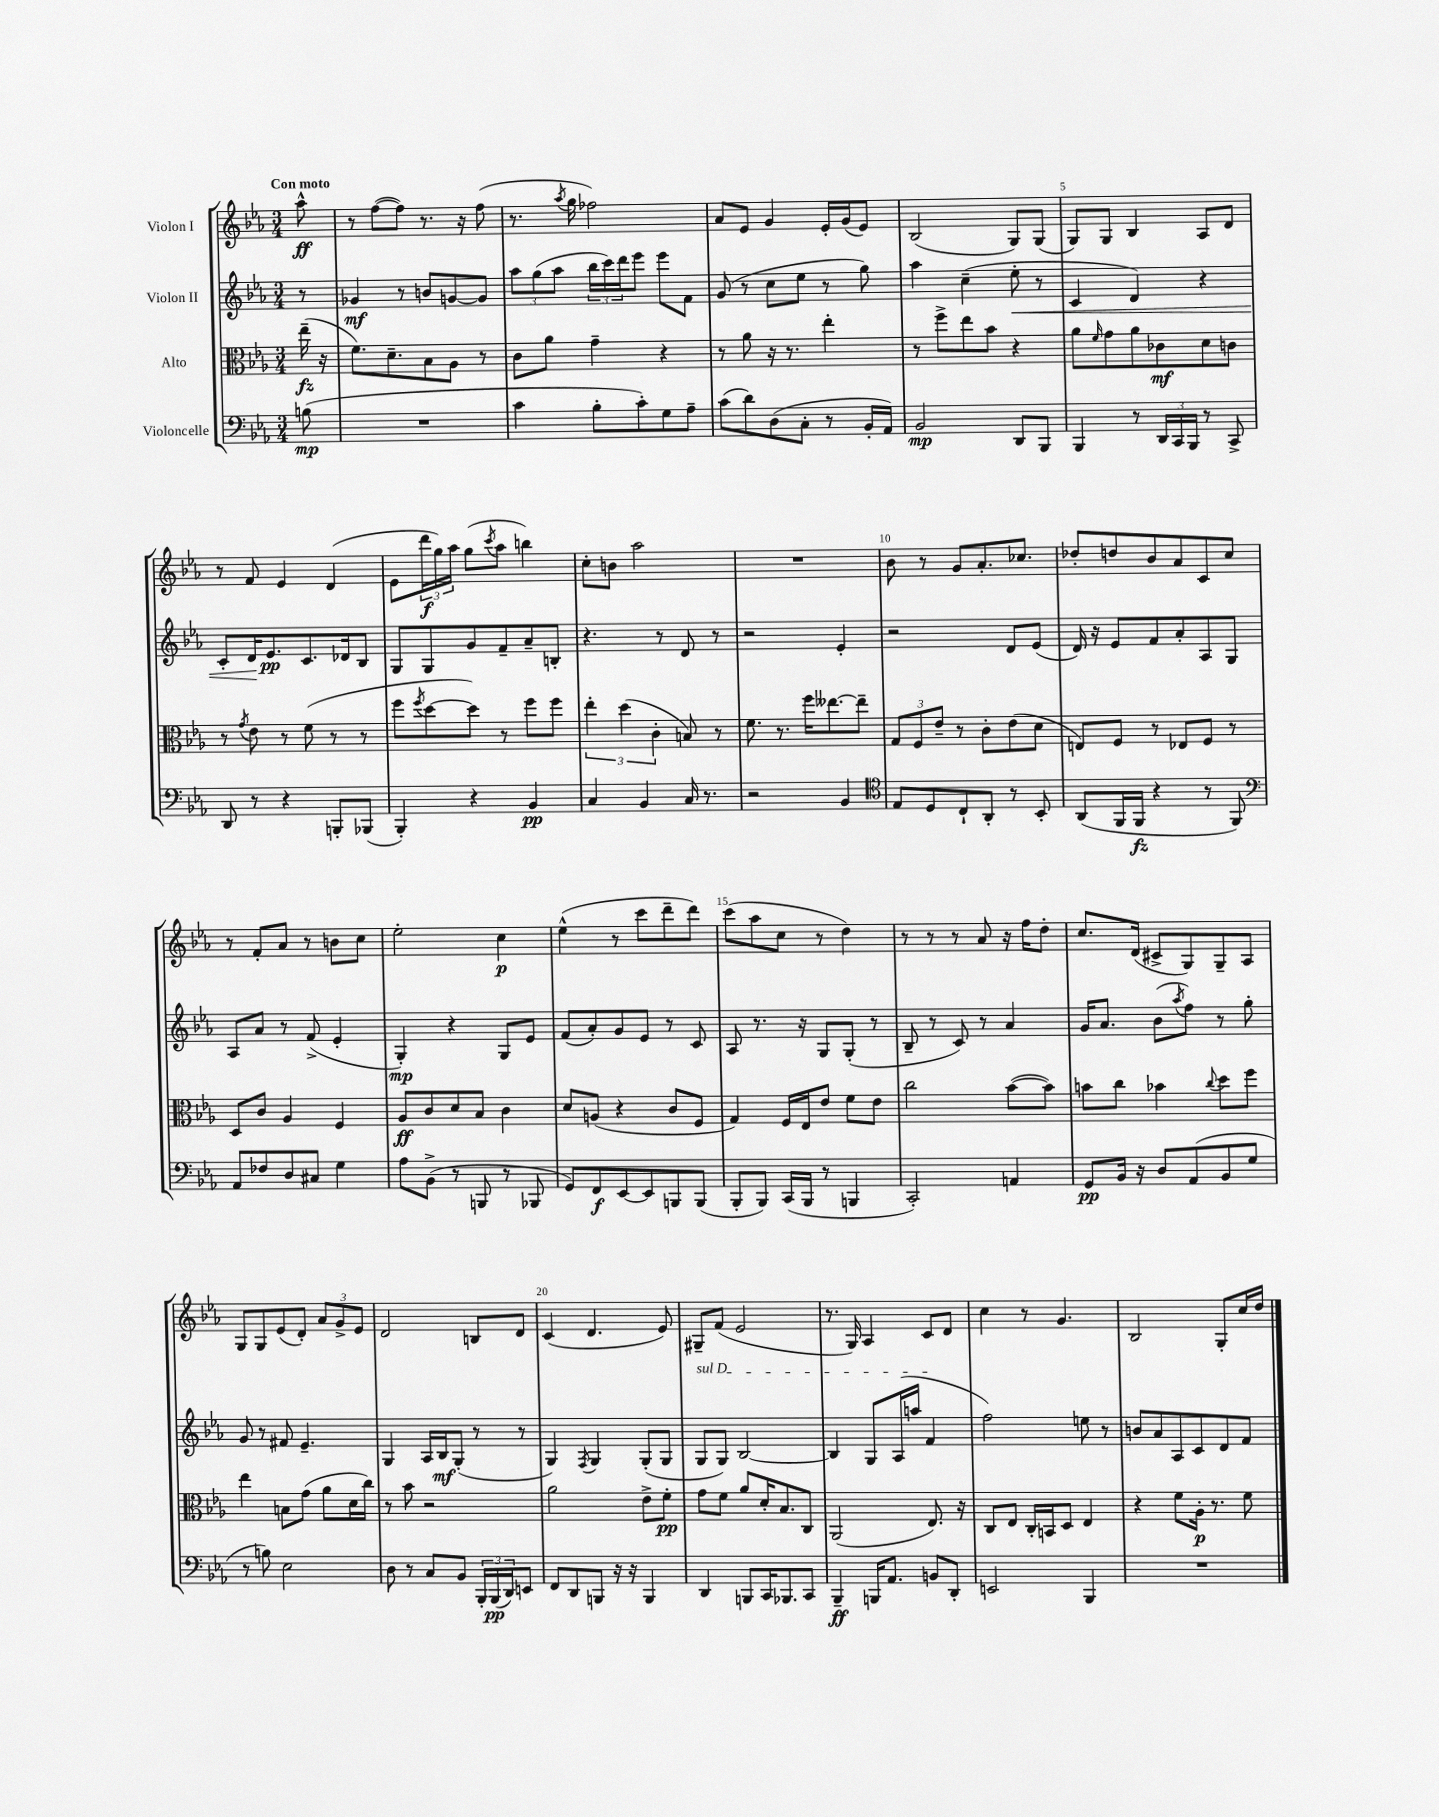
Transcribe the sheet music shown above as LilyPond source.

<<
\new StaffGroup <<
\new Staff = "s0" \with { instrumentName = "Violon I" } {
    \clef treble \key ees \major \numericTimeSignature \time 3/4 \partial 8 \tempo "Con moto"
    aes''8-^\ff |
    r8 f''8~( f''8) r8. r16 f''8( |
    r8. \acciaccatura { aes''8 } g''16 fes''2) |
    aes'8 ees'8 g'4 ees'16-. g'16( ees'8) |
    bes2( g8) g8( |
    g8) g8 bes4 aes8 d'8 |
    r8 f'8 ees'4 d'4( |
    ees'8 \tuplet 3/2 { d'''16\f g''16) aes''16 } g''8( \acciaccatura { c'''8 } aes''8 b''4) |
    c''8-. b'8 aes''2 |
    R2. |
    bes'8 r8 g'8 aes'8.-. ces''8. |
    des''8-. d''8 bes'8 aes'8 c'8 c''8 |
    r8 f'8-. aes'8 r8 b'8 c''8 |
    ees''2-. c''4\p |
    ees''4-^( r8 c'''8 d'''8-- d'''8) |
    c'''8( aes''8 c''8 r8 d''4) |
    r8 r8 r8 aes'8 r16 f''16 d''8-. |
    c''8. d'16( cis'8-> g8) g8-- aes8 |
    g8 g8 ees'8( d'8-.) \tuplet 3/2 { aes'8 g'8-> ees'8 } |
    d'2 b8 d'8 |
    c'4( d'4. ees'8) |
    gis8-- f'8( ees'2 |
    r8. g16) aes4 c'8 d'8 |
    c''4 r8 g'4. |
    bes2 g8-. c''16 d''16 \bar "|." |
}
\new Staff = "s1" \with { instrumentName = "Violon II" } {
    \clef treble \key ees \major \numericTimeSignature \time 3/4 \partial 8
    r8 |
    ges'4\mf r8 b'8 g'8~ g'8 |
    \tuplet 3/2 { aes''8 g''8( aes''8 } \tuplet 3/2 { bes''16 c'''16) d'''16 } ees'''8 ees'''8 f'8 |
    g'8( r8 c''8 ees''8 r8 g''8) |
    aes''4 c''4--( ees''8-.\< r8 |
    c'4 d'4) r4 |
    c'8-. d'16\! ees'8.\pp c'8. des'16 bes8 |
    g8 g8 g'8 f'8-- aes'8-- b8-. |
    r4. r8 d'8 r8 |
    r2 ees'4-. |
    r2 d'8 ees'8( |
    d'16) r16 ees'8 f'8 aes'8-. aes8 g8 |
    aes8 aes'8 r8 f'8->( ees'4-. |
    g4-.\mp) r4 g8 ees'8 |
    f'8( aes'8-.) g'8 ees'8 r8 c'8 |
    aes8 r8. r16 g8 g8-.( r8 |
    bes8-- r8 c'8) r8 aes'4 |
    g'16 aes'8. bes'8( \acciaccatura { aes''8 } f''8) r8 g''8-. |
    g'8 r8 fis'8 ees'4.-- |
    g4 aes16 bes16\mf g8-.( r8 r8 |
    g4) \acciaccatura { f8 } g4 g8-.( g8 |
    \once \override TextSpanner.bound-details.left.text = \markup { \italic "sul D" } g8\startTextSpan g8) bes2~ |
    bes4 g8 aes16( a''16 f'4\stopTextSpan |
    f''2) e''8 r8 |
    b'8 aes'8 aes8 c'8 d'8 f'8 \bar "|." |
}
\new Staff = "s2" \with { instrumentName = "Alto" } {
    \clef alto \key ees \major \numericTimeSignature \time 3/4 \partial 8
    ees''16--\fz( r16 |
    f'8.) d'8.-- bes8 aes8 r8 |
    c'8 aes'8 g'4-- r4 |
    r8 aes'8 r16 r8. ees''4-. |
    r8 f''8-> ees''8 bes'8 r4 |
    aes'8 \grace { f'16 } g'8 aes'8 ces'8\mf d'8 c'8 |
    r8 \acciaccatura { g'8 } ees'8 r8 f'8( r8 r8 |
    f''8 \acciaccatura { f''8 } d''8~ d''8) r8 f''8 f''8 |
    \tuplet 3/2 { ees''4-. d''4( c'4-. } b8) r8 |
    f'8. r8. f''16 eeses''8.~ eeses''8-- |
    \tuplet 3/2 { g8 f8 ees'8-- } r8 c'8-. ees'8( d'8 |
    e8) f8 r8 ees8 f8 r8 |
    d8 c'8 aes4 f4 |
    aes8\ff c'8 d'8 bes8 c'4 |
    d'8 a8( r4 c'8 f8 |
    g4) f16 ees16 ees'8 f'8 ees'8 |
    c''2 bes'8~( bes'8) |
    b'8 c''8 bes'4 \appoggiatura { c''8 } d''8 f''8 |
    ees''4 b8 g'8( aes'8 d'16 c''16) |
    r8 bes'8 r2 |
    aes'2 ees'8-> f'8-.\pp |
    g'8 f'8 aes'8 d'16-. bes8. c8 |
    aes,2( ees8.) r16 |
    c8 ees8 c16-. b,16 d8 ees4 |
    r4 f'8 aes16-.\p r8. f'8 \bar "|." |
}
\new Staff = "s3" \with { instrumentName = "Violoncelle" } {
    \clef bass \key ees \major \numericTimeSignature \time 3/4 \partial 8
    b8\mp( |
    R2. |
    c'4 bes8-. c'8-.) g8 aes8-- |
    c'8( d'8) d8( c8-. r8 bes,16-. aes,16) |
    bes,2\mp d,8 bes,,8 |
    bes,,4 r8 \tuplet 3/2 { d,16 c,16 bes,,16 } r8 c,8-> |
    d,8 r8 r4 b,,8-. bes,,8( |
    bes,,4-.) r4 bes,4\pp |
    c4 bes,4 c16 r8. |
    r2 bes,4 |
    \clef tenor ees8 d8 c8-! aes,8-. r8 bes,8-. |
    aes,8( f,16 f,16\fz r4 r8 f,8) |
    \clef bass aes,8 fes8 d8 cis8 g4 |
    aes8 bes,8->( r8 b,,8 r8 bes,,8 |
    g,8) f,8\f ees,8~ ees,8 b,,8 b,,8( |
    bes,,8-. bes,,8) c,16( bes,,16 r8 b,,4 |
    c,2-.) a,4 |
    g,8\pp bes,16 r16 d8 aes,8( bes,8 g8 |
    r8 b8) ees2 |
    d8 r8 c8 bes,8 \tuplet 3/2 { bes,,16-. bes,,16\pp( d,16) } e,8 |
    f,8 d,8 b,,8 r16 r16 b,,4 |
    d,4 b,,8 c,16 bes,,8. c,8 |
    bes,,4--\ff b,,16 aes,8. b,8 d,8-. |
    e,2 bes,,4 |
    R2. \bar "|." |
}
>>
>>
\layout { \context { \Score \override BarNumber.break-visibility = ##(#f #t #t) barNumberVisibility = #(every-nth-bar-number-visible 5) } }
